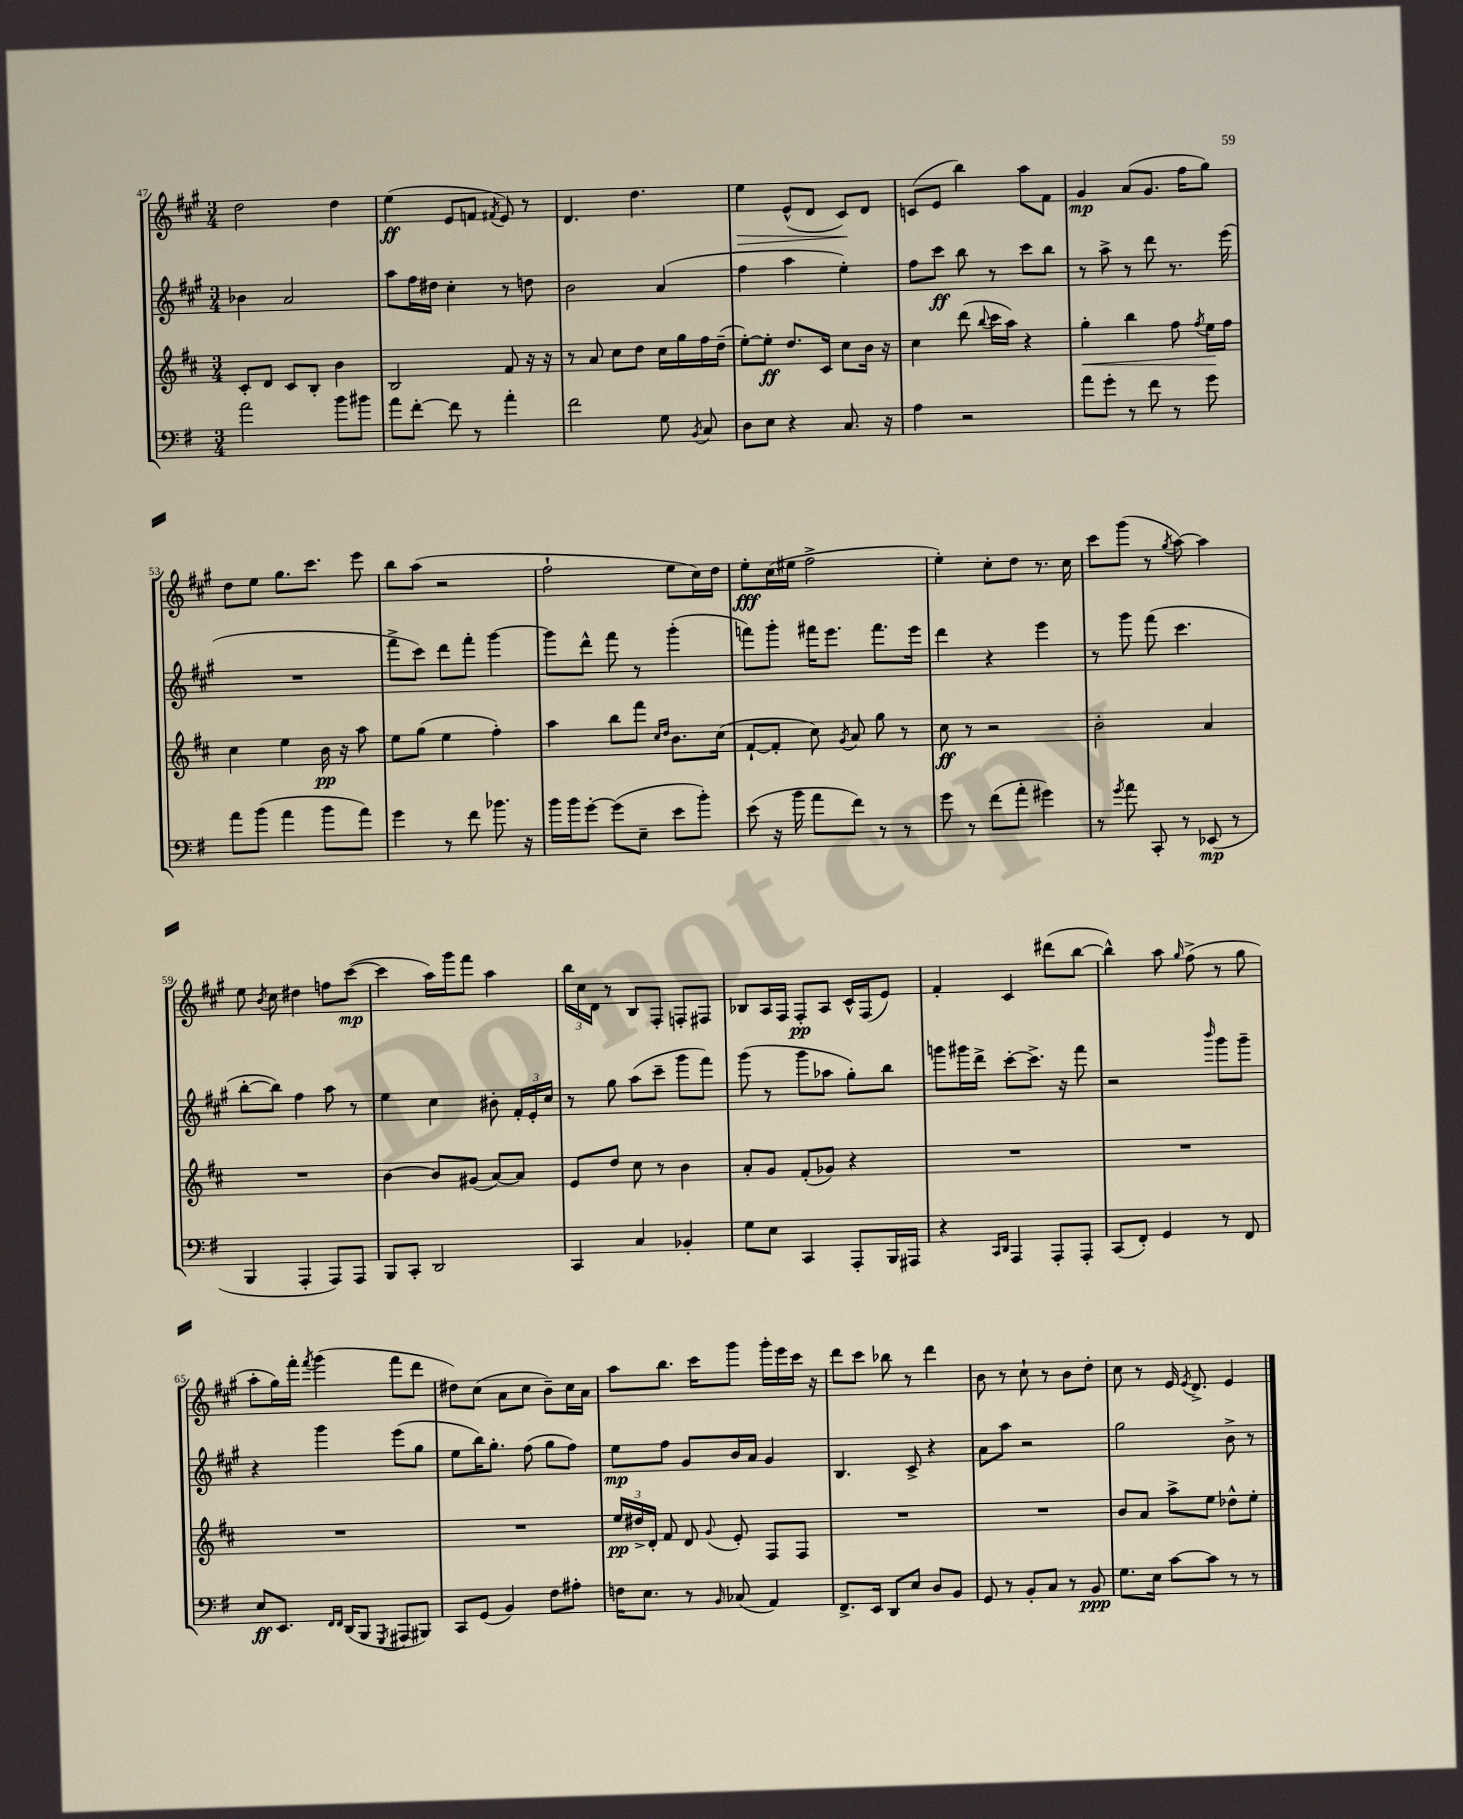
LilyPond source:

<<
\new StaffGroup <<
\new Staff = "s0" {
    \clef treble \key a \major \numericTimeSignature \time 3/4
    \autoBeamOff d''2 d''4 |
    e''4\ff( e'8[ f'8] \acciaccatura { fis'8 } e'8) r8 |
    d'4. d''4. |
    e''4\> e'8[-^( d'8] cis'8[\!) d'8] |
    c'8[( e'8] b''4) a''8[ fis'8] |
    gis'4\mp a'8[( gis'8.] fis''16[ gis''8]) |
    d''8[ e''8] gis''8.[ cis'''8.] e'''8 |
    b''8[ a''8]( r2 |
    fis''2-! e''8[ cis''16) d''16] |
    e''8[-.\fff cis''16( eis''16] fis''2-> |
    e''4-.) cis''8[-. d''8] r8. cis''16 |
    cis'''8[ gis'''8]( r8 \acciaccatura { gis''8 } a''8~) a''4 |
    e''8 \acciaccatura { b'8 } cis''8 dis''4 f''8[ cis'''8]~\mp( |
    cis'''4 a''16[) gis'''16 fis'''8] a''4 |
    \tuplet 3/2 { b''16[ cis''16 d'16] } r8 b8[ fis8]-. f8[-. fis8] |
    bes8[ a16 fis16] fis8[-.\pp a8] cis'16[-^ fis16( e'8]) |
    fis'4-. cis'4 dis'''8[( b''8]~ |
    b''4-^) a''8 \grace { gis''16 } fis''8->( r8 gis''8 |
    a''8[-. gis''16) fis'''16]-. \acciaccatura { fis'''8 } gis'''4( fis'''8[ d'''8] |
    dis''8[) cis''8]( a'8[ cis''8] b'8[--) cis''16 a'16] |
    a''8[ b''8.] cis'''16[ gis'''8] gis'''16[-. e'''16 cis'''16] r16 |
    d'''8[ cis'''8] bes''8 r8 d'''4 |
    b'8 r8 cis''8-! r8 b'8[ d''8]-. |
    cis''8 r8 e'16 \acciaccatura { e'8 } d'8.-> e'4 \bar "|." |
}
\new Staff = "s1" {
    \clef treble \key a \major \numericTimeSignature \time 3/4
    \autoBeamOff bes'4 a'2 |
    a''8[ fis''16 dis''16] cis''4-. r8 d''8 |
    b'2 a'4( |
    fis''4 a''4 e''4-.) |
    fis''8[ cis'''8]\ff b''8 r8 cis'''8[ b''8] |
    r8 a''8-> r8 d'''8 r8. e'''16( |
    R2. |
    fis'''8[-> cis'''8]) d'''8[ fis'''8]-. gis'''4~ |
    gis'''8[ d'''8]-^ fis'''8 r8 gis'''4-.( |
    f'''8[) gis'''8]-. fis'''16[ e'''8.] fis'''8.[ e'''16] |
    d'''4 r4 e'''4 |
    r8 gis'''8 fis'''8( cis'''4. |
    b''8[~-. b''8]) fis''4 a''8 r8 |
    e''4 cis''4 bis'8-. \tuplet 3/2 { fis'16[-. e'16-. cis''16] } |
    r8 gis''8 a''8[( cis'''8]-- gis'''8[ fis'''8]) |
    gis'''8( r8 gis'''8[ aes''8] gis''8[-.) b''8] |
    g'''8[ gis'''16 d'''16]-> cis'''8[~-. cis'''8.]-> r16 fis'''8 |
    r2 \grace { b'''16 } gis'''8[ gis'''8]-- |
    r4 gis'''4 e'''8[( gis''8] |
    e''8[ b''16) gis''8.]-. fis''8( gis''8[ fis''8]) |
    e''8[\mp fis''8] gis'8[ b'16 a'16] gis'4 |
    b4. cis'8-> r4 |
    a'8[ a''8] r2 |
    gis''2 b'8-> r8 \bar "|." |
}
\new Staff = "s2" {
    \clef treble \key d \major \numericTimeSignature \time 3/4
    \autoBeamOff cis'8[-. d'8] cis'8[ b8]-. b'4 |
    b2 fis'8 r16 r16 |
    r8 a'8 cis''8[ d''8] cis''16[ g''16 fis''16 d''16]--( |
    e''8[~-.) e''8]-.\ff d''8.[ cis'16] cis''8[ b'16] r16 |
    cis''4 d'''8( \appoggiatura { b''8 } cis'''16[ a''16]) r4 |
    g''4-.\< b''4 fis''8 \acciaccatura { fis''8 } e''16[\! fis''16] |
    cis''4 e''4 b'16\pp r16 a''8 |
    e''8[ g''8]( e''4 fis''4-.) |
    a''4 b''8[ fis'''8] \grace { cis''16[ d''16] } b'8.[ cis''16]( |
    fis'8[~-! fis'8]-. cis''8) \acciaccatura { g'8 } a'8 g''8 r8 |
    cis''8\ff r8 r2 |
    b'2-. a'4 |
    R2. |
    b'4~ b'8[ gis'8]( a'8[~) a'8] |
    e'8[ d''8] cis''8 r8 b'4 |
    a'8[-. g'8] fis'8[-.( ges'8]) r4 |
    R2. |
    R2. |
    R2. |
    R2. |
    \tuplet 3/2 { e''16[\pp dis''16-> d'16]-. } fis'8 d'8 \appoggiatura { g'8 } e'8-. fis8[ fis8] |
    R2. |
    R2. |
    b'8[ a'8] a''8[-> e''8] des''8[-^ e''8]-. \bar "|." |
}
\new Staff = "s3" {
    \clef bass \key g \major \numericTimeSignature \time 3/4
    \autoBeamOff a'2 b'8[ bis'8] |
    a'8[ fis'8]~-. fis'8 r8 a'4-. |
    fis'2 g8 \acciaccatura { b,8 } c8 |
    d8[ e8] r4 c8. r16 |
    a4 r2 |
    a'8[ g'8]-. r8 fis'8 r8 g'8 |
    a'8[ b'8]( a'4 b'8[ a'8]) |
    g'4 r8 fis'8 bes'8. r16 |
    b'16[ b'16 g'8]~-. g'8[( e8]-- e'8[ b'8]-.) |
    e'8( r16 b'16 a'8[ fis'8]) r8 r8 |
    g'8 r8 fis'8[( a'8]-. gis'4) |
    r8 \acciaccatura { g'8 } a'8 c,8-. r8 ees,8\mp( r8 |
    b,,4 a,,4-. a,,8[) a,,8] |
    b,,8[ c,8]-. d,2 |
    c,4 c4 bes,4-. |
    g8[ e8] c,4 a,,8[-. b,,16 ais,,16] |
    r4 \grace { c,16[ d,16] } a,,4 a,,8[-. a,,8]-. |
    c,8[( fis,8]-.) g,4 r8 fis,8 |
    e8[\ff e,8.] \grace { fis,16[ fis,16] } d,16[( b,,8] \acciaccatura { g,,8 } ais,,8[ bis,,8]) |
    c,8[ g,8]( b,4) fis8[ ais8]-. |
    f16[ e8.] r8 \grace { b,16 } ces8( a,4) |
    fis,8.[-> e,16] d,8[ e8] d8[ b,8] |
    g,8 r8 b,8[-. c8] r8 b,8\ppp |
    g8.[ e16] c'8[~ c'8] r8 r8 \bar "|." |
}
>>
>>
\layout { \context { \Score currentBarNumber = #47 } }
